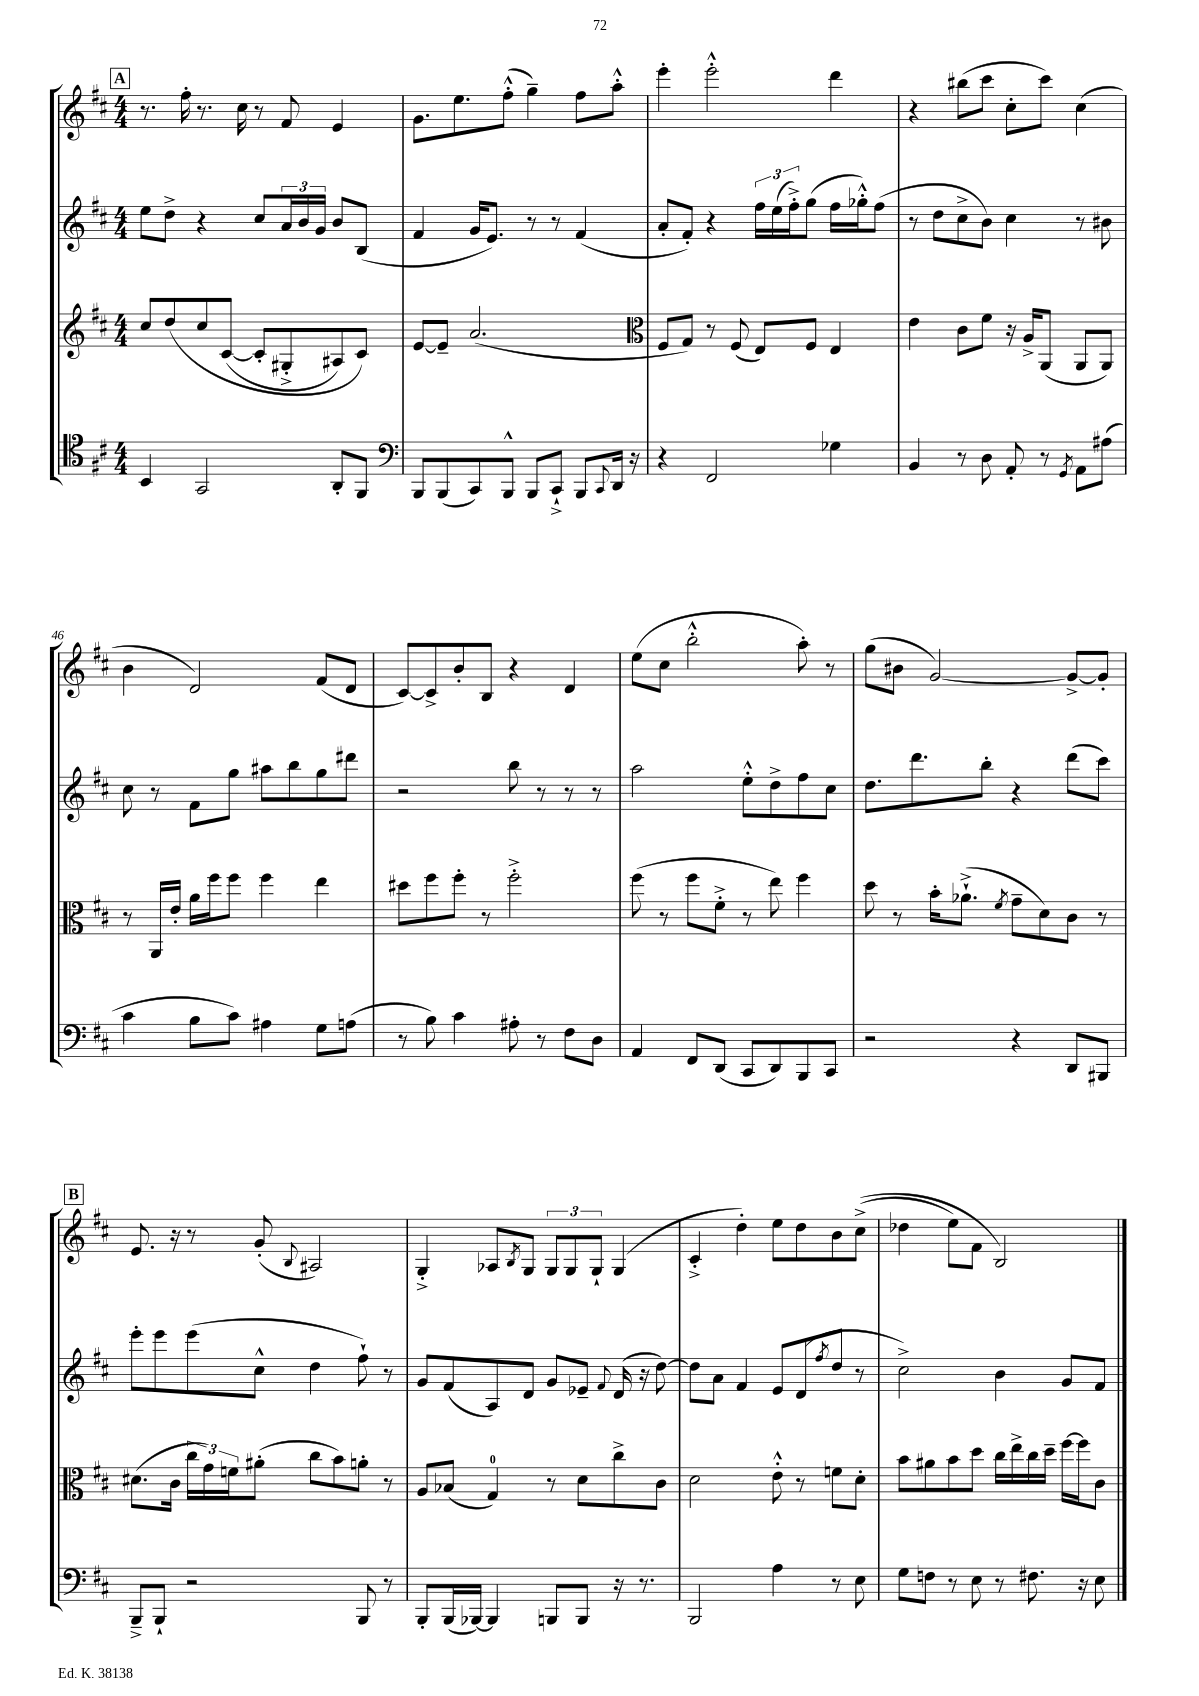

**kern	**kern	**kern	**kern
*staff4	*staff3	*staff2	*staff1
*clefC4	*clefG2	*clefG2	*clefG2
*k[f#c#]	*k[f#c#]	*k[f#c#]	*k[f#c#]
*M4/4	*M4/4	*M4/4	*M4/4
4BB	8cc#	8ee	8.r
.	&(8dd	8dd^	.
.	.	.	16ff#'
2GG	8cc#	4r	8.r
.	([8c#	.	.
.	.	.	16cc#
.	8c#']	8cc#	8r
.	8G#'^	24a	8f#
.	.	24b	.
.	.	24g	.
8AA'	8A#)	8b	4e
8FF#	8c#&)	(8B	.
=	=	=	=
*clefF4	*	*	*
8BBB	[8e	4f#	8.g
(8BBB	8e~]	.	.
.	.	.	8.ee
8CC#)	(2.a	16g	.
.	.	8.e)	.
8BBB^^	.	.	(8ff#'^^
8BBB	.	8r	4gg~)
8CC#`^	.	8r	.
8BBB	.	(4f#	8ff#
8qqCC#	.	.	.
16DD	.	.	8aa'^^
16r	.	.	.
=	=	=	=
*	*clefC3	*	*
4r	8F#	8a'	4eee'
.	8G)	8f#')	.
2FF#	8r	4r	2eee'^^
.	(8F#	.	.
.	8E)	24ff#	.
.	.	(24ee	.
.	.	24ff#'^)	.
.	8F#	(8gg	.
4G-	4E	16ff#	4ddd
.	.	16gg-'^^)	.
.	.	(8ff#	.
=	=	=	=
4BB	4e	8r	4r
.	.	8dd	.
8r	8c#	8cc#^	(8bb#
8D	8f#	8b)	8ccc#
8AA'	16r	4cc#	8cc#'
.	16A^	.	.
8r	(8AA	.	8ccc#)
8qGG	.	.	.
8AA	8AA	8r	(4cc#
(8A#	8AA)	8b#	.
=	=	=	=
4c#	8r	8cc#	4b
.	16AA	8r	.
.	16e'	.	.
8B	16a	8f#	2d)
.	16ff#	.	.
8c#)	8ff#	8gg	.
4A#	4ff#	8aa#	.
.	.	8bb	.
8G	4ee	8gg	(8f#
(8A	.	8ddd#	8d
=	=	=	=
8r	8dd#	2r	[8c#)
8B)	8ff#	.	8c#^]
4c#	8ff#'	.	8b'
.	8r	.	8B
8A#'	2ff#'^	8bb	4r
8r	.	8r	.
8F#	.	8r	4d
8D	.	8r	.
=	=	=	=
4AA	(8ff#	2aa	(8ee
.	8r	.	8cc#
8FF#	8ff#	.	2bb'^^
(8DD	8f#'^	.	.
8CC#	8r	8ee'^^	.
8DD)	8ee)	8dd^	.
8BBB	4ff#	8ff#	8aa')
8CC#	.	8cc#	8r
=	=	=	=
2r	8dd	8.dd	(8gg
.	8r	.	8b#
.	.	8.ddd	.
.	16b'	.	[2g)
.	(8.a-`^	.	.
.	.	8bb'	.
.	8qf#	.	.
4r	8g~	4r	.
.	8d)	.	.
8DD	8c#	(8ddd	8g^_
8BBB#	8r	8ccc#)	8g']
=	=	=	=
8BBB~^	(8.d#	8eee'	8.e
8BBB`	.	8eee	.
.	16c#	.	16r
2r	24cc#	(8eee	8r
.	24g)	.	.
.	24f	.	.
.	(8a#'	8cc#^^	(8g'
.	.	.	8qqB
.	8cc#	4dd	2A#)
.	8b)	.	.
8BBB	8a'	8ff#`)	.
8r	8r	8r	.
=	=	=	=
8BBB'	8A	8g	4G'^
(16BBB	(8B-	(8f#	.
[16BBB-)	.	.	.
4BBB-]	4G)	8A)	8A-
.	.	.	8qB
.	.	8d	8G
8BBB	8r	8g	12G
.	.	.	12G
8BBB	8d	8e-~	.
.	.	.	12G`
.	.	8qqf#	.
16r	8cc#^	(16d	(4G
8.r	.	16r	.
.	8c#	[8dd)	.
=	=	=	=
2BBB	2d	8dd]	4c#'^
.	.	8a	.
.	.	4f#	4dd')
4A	8e'^^	8e	8ee
.	8r	(8d	8dd
.	.	8qff#	.
8r	8f	8dd	8b
8E	8d'	8r	&((8cc#^
=	=	=	=
8G	8b	2cc#^)	4dd-
8F	8a#	.	.
8r	8b	.	8ee)
8E	8dd	.	8f#
8r	16cc#	4b	2B&)
.	16ee^	.	.
8.F#	16cc#	.	.
.	16dd~	.	.
.	[16ff#	8g	.
16r	16ff#]	.	.
8E	8c#	8f#	.
==	==	==	==
*-	*-	*-	*-
